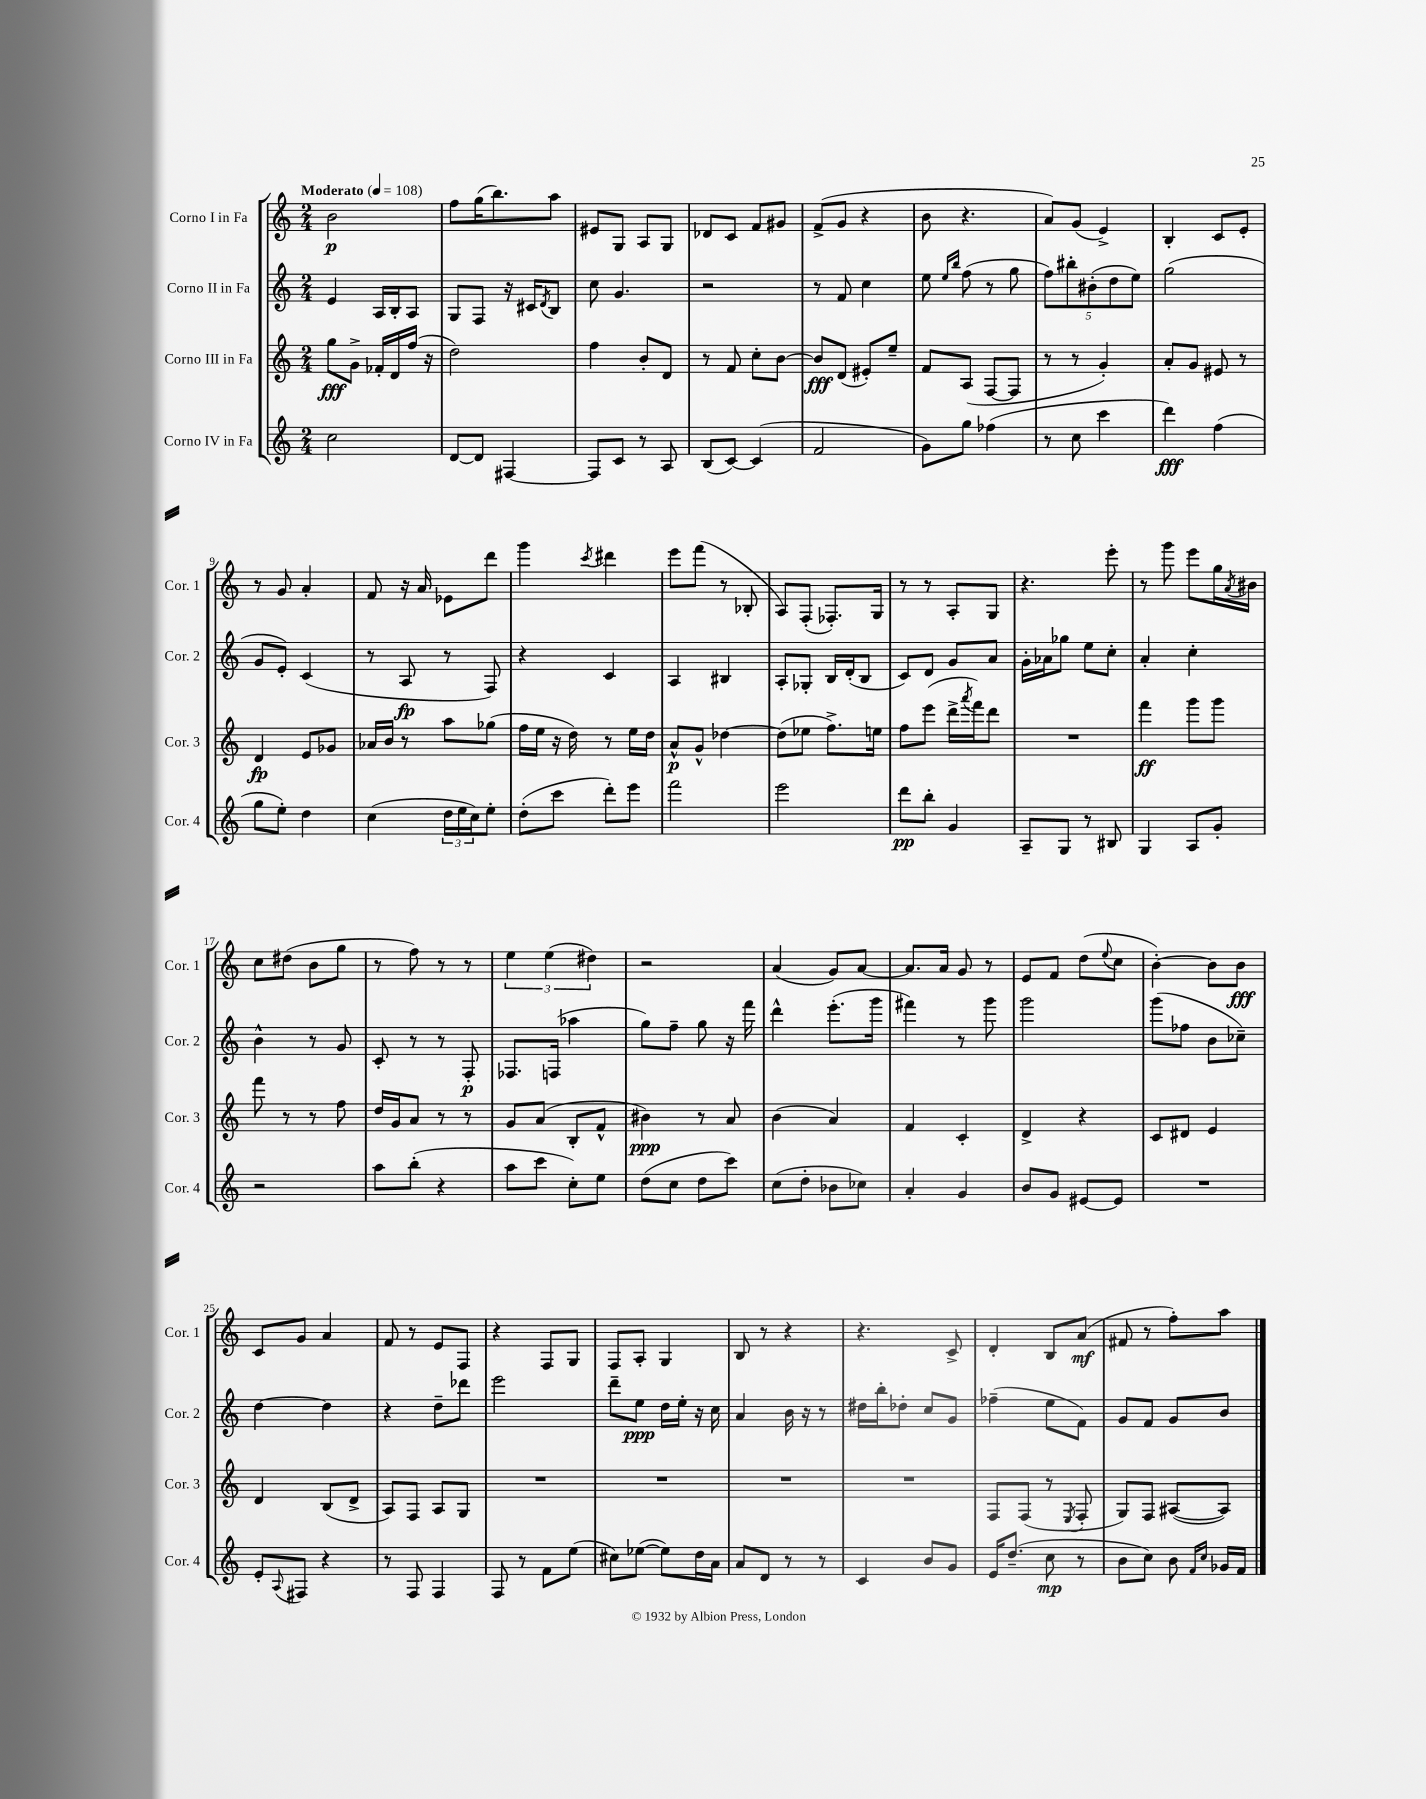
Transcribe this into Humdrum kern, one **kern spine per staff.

**kern	**kern	**kern	**kern
*staff4	*staff3	*staff2	*staff1
*clefG2	*clefG2	*clefG2	*clefG2
*k[]	*k[]	*k[]	*k[]
*M2/4	*M2/4	*M2/4	*M2/4
*MM108	*MM108	*MM108	*MM108
2cc	8gg	4e	2b
.	8g^	.	.
.	16f-'	16A	.
.	16d	16B'	.
.	(16ff	8A	.
.	16r	.	.
=	=	=	=
[8d	2dd)	8G	8ff
8d]	.	8F	(16gg
.	.	.	8.bb)
[4F#	.	16r	.
.	.	16c#	.
.	.	8qd	.
.	.	8B	8aa
=	=	=	=
8F#]	4ff	8cc	8e#
8c	.	4.g	8G
8r	8b'	.	8A
8A	8d	.	8G
=	=	=	=
(8B	8r	2r	8d-
[8c)	8f	.	8c
(4c]	8cc'	.	8f
.	[8b	.	8g#
=	=	=	=
2f	8b]	8r	(8f^
.	(8d	8f	8g
.	8e#')	4cc	4r
.	8ee~	.	.
=	=	=	=
8g)	8f	8ee	8b
.	.	16qqee	.
.	.	16qqbb	.
8gg	(8A	(8ff	4.r
(4ff-	[8F	8r	.
.	8F]	8gg	.
=	=	=	=
8r	8r	10ff)	8a)
.	.	10bb#'	.
8cc	8r	.	(8g
.	.	(10b#'	.
4ccc	4g')	.	4e^)
.	.	10dd	.
.	.	10ee)	.
=	=	=	=
4ddd)	8a'	(2gg	4B'
.	8g	.	.
(4ff	8e#	.	8c
.	8r	.	8e'
=	=	=	=
8gg	4d	8g	8r
8ee')	.	8e')	8g
4dd	8e	(4c	4a'
.	8g-	.	.
=	=	=	=
(4cc	16a-	8r	8f
.	16b	.	.
.	8r	8A	16r
.	.	.	16a
24dd	8aa	8r	8e-
24ee	.	.	.
24cc)	.	.	.
8ee'	(8gg-	8F)	8ddd
=	=	=	=
(8dd'	16ff	4r	4ggg
.	16ee	.	.
8ccc	16r	.	.
.	16dd)	.	.
.	.	.	8qccc
8ddd')	8r	4c	4ddd#
8eee	16ee	.	.
.	16dd	.	.
=	=	=	=
2fff	8a^^	4A	8eee
.	8g^^	.	(8fff
.	[4dd-	4B#	8r
.	.	.	8B-'
=	=	=	=
2eee	(8dd-]	8A'	8A)
.	8ee-	8G-'	(8F'
.	8.ff^)	16B	8.F-')
.	.	(16d'	.
.	.	8B	.
.	16ee	.	16G
=	=	=	=
8ddd	8ff	8c)	8r
8bb'	(8eee	8d	8r
4g	16ddd^	8g	8A'
.	8qaaa	.	.
.	16fff)	.	.
.	8ddd	8a	8G
=	=	=	=
8A~	2r	16g'	4.r
.	.	16a-	.
8G	.	8gg-	.
8r	.	8ee	.
8B#	.	8cc'	8eee'
=	=	=	=
4G	4fff	4a'	8r
.	.	.	8ggg
8A	8ggg	4cc'	8eee
8g'	8ggg	.	16gg
.	.	.	8qa
.	.	.	16b#
=	=	=	=
2r	8fff	4b^^	8cc
.	8r	.	(8dd#
.	8r	8r	8b
.	8ff	8g	8gg
=	=	=	=
8aa	16dd	8c'	8r
.	16g	.	.
(8bb'	8a	8r	8ff)
4r	8r	8r	8r
.	8r	8F'	8r
=	=	=	=
8aa	8g	8.F-	6ee
8ccc	(8a	.	.
.	.	.	(6ee
.	.	(16F	.
8cc')	8B'	4aa-	.
.	.	.	6dd#)
8ee	8f^^	.	.
=	=	=	=
(8dd	4b#)	8gg)	2r
8cc	.	8ff~	.
8dd	8r	8gg	.
8ccc)	8a	16r	.
.	.	16fff	.
=	=	=	=
(8cc	(4b	4ddd^^	(4a
8dd'	.	.	.
8b-	4a)	(8.eee'	8g)
8cc-)	.	.	[8a
.	.	16ggg	.
=	=	=	=
4a'	4f	4fff#)	8.a]
.	.	.	16a
4g	4c'	8r	8g
.	.	8ggg	8r
=	=	=	=
8b	4d^	2ggg	8e
8g	.	.	8f
[8e#	4r	.	(8dd
.	.	.	8qqee
8e#]	.	.	8cc
=	=	=	=
2r	8c	(8ggg	[4b')
.	8d#	8ff-	.
.	4e	8b	8b]
.	.	8cc-~)	8b
=	=	=	=
8e'	4d	[4dd	8c
8qqA	.	.	.
8F#	.	.	8g
4r	(8B	4dd]	4a
.	8d^	.	.
=	=	=	=
8r	8A)	4r	8f
8F	8F	.	8r
4F	8A	8dd~	8e
.	8G	8ddd-	8F
=	=	=	=
8F	2r	2eee	4r
8r	.	.	.
8f	.	.	8F
(8ee	.	.	8G
=	=	=	=
8cc#)	2r	8ddd~	8F
([8ee-	.	8ee	8A'
8ee-])	.	16dd	4G
.	.	16ee'	.
16dd	.	16r	.
16a	.	16cc	.
=	=	=	=
8a	2r	4a	8B
8d	.	.	8r
8r	.	16b	4r
.	.	16r	.
8r	.	8r	.
=	=	=	=
4c	2r	16dd#	4.r
.	.	16bb'	.
.	.	8dd-'	.
8b	.	8cc	.
8g	.	8g	8c^
=	=	=	=
16e	8F	(4ff-~	4d'
(8.dd~	.	.	.
.	(8F	.	.
8cc	8r	8ee	8B
.	8qE	.	.
8r	8F'	8f)	(8a
=	=	=	=
8b	8G)	8g	8f#
8cc)	8F	8f	8r
8b	([8A#	8g	8ff')
16qqf	.	.	.
16qqcc	.	.	.
16g-	8A#])	8b	8aa
16f	.	.	.
==	==	==	==
*-	*-	*-	*-
